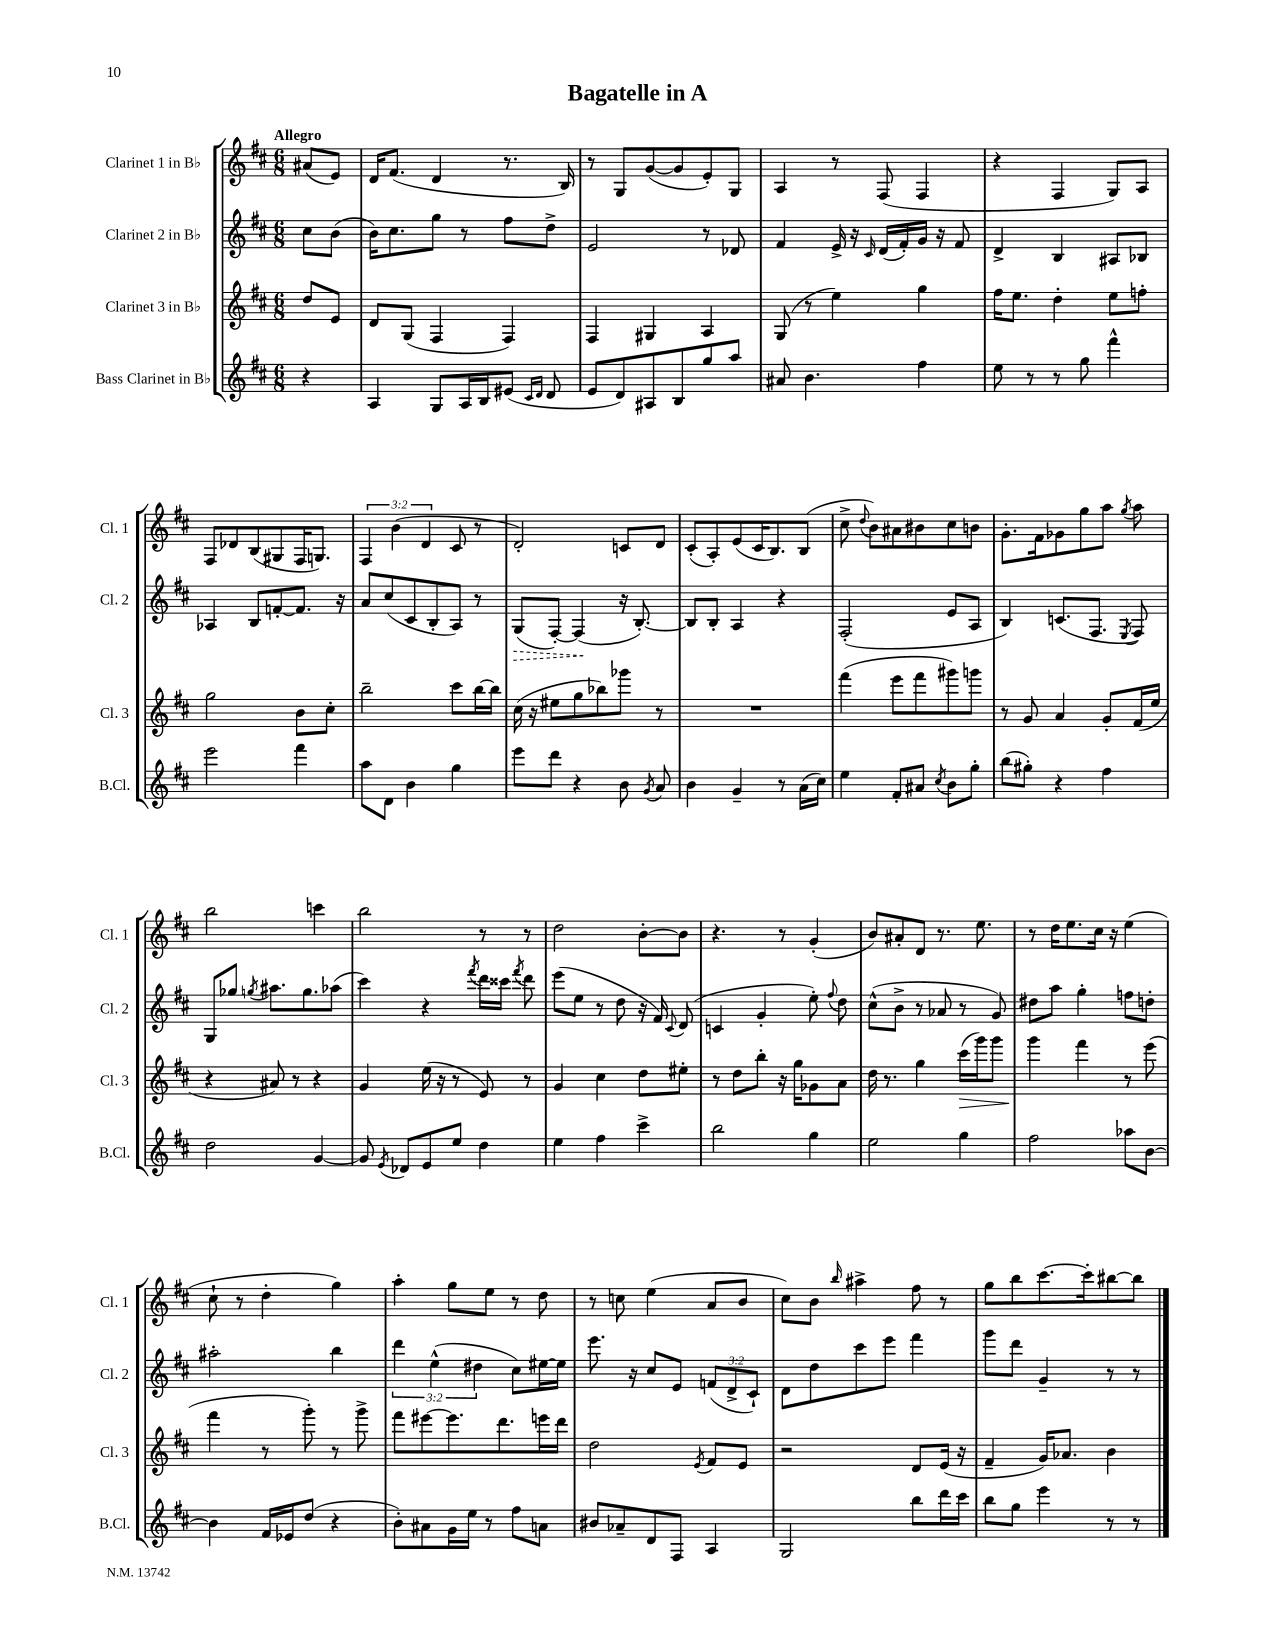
\header { title = "Bagatelle in A" }
<<
\new StaffGroup <<
\new Staff = "s0" \with { instrumentName = "Clarinet 1 in Bb" shortInstrumentName = "Cl. 1" } {
    \clef treble \key d \major \numericTimeSignature \time 6/8 \override Staff.TupletNumber.text = #tuplet-number::calc-fraction-text \partial 4 \tempo "Allegro"
    \autoBeamOff ais'8[( e'8]) |
    d'16[ fis'8.]( d'4 r8. b16) |
    r8 g8[ g'8~( g'8 e'8-.) g8] |
    a4 r8 fis8( fis4 |
    r4 fis4 g8[) a8] |
    fis8[ des'8 b8( gis8 fis16 g8.]) |
    \tuplet 3/2 { fis4 b'4( d'4 } cis'8 r8 |
    d'2-.) c'8[ d'8] |
    cis'8[-.( a8-.) e'8( cis'16 b8.) b8]( |
    cis''8-> \appoggiatura { d''8 } b'8[) ais'8 bis'8 cis''8 b'8] |
    g'8.[-. fis'16 ges'8 g''8 a''8] \acciaccatura { g''8 } a''8 |
    b''2 c'''4 |
    b''2 r8 r8 |
    d''2 b'8[~-. b'8] |
    r4. r8 g'4-.( |
    b'8[) ais'8-. d'8] r8. e''8. |
    r8 d''16[ e''8. cis''16] r16 e''4( |
    cis''8-! r8 d''4-. g''4) |
    a''4-. g''8[ e''8] r8 d''8 |
    r8 c''8 e''4( a'8[ b'8] |
    cis''8[) b'8] \grace { b''16 } ais''4-> fis''8 r8 |
    g''8[ b''8 cis'''8.~ cis'''16-. bis''8~ bis''8] \bar "|." |
}
\new Staff = "s1" \with { instrumentName = "Clarinet 2 in Bb" shortInstrumentName = "Cl. 2" } {
    \clef treble \key d \major \numericTimeSignature \time 6/8 \override Staff.TupletNumber.text = #tuplet-number::calc-fraction-text \partial 4
    \autoBeamOff cis''8[ b'8]( |
    b'16[) cis''8. g''8] r8 fis''8[ d''8]-> |
    e'2 r8 des'8 |
    fis'4 e'16-> r16 \grace { cis'16 } d'16[( fis'16-.) g'16] r16 fis'8 |
    d'4-> b4 ais8[ bes8] |
    aes4 b8[ f'8~-. f'8.] r16 |
    a'8[ cis''8( cis'8 b8-. a8]) r8 |
    \once \override Hairpin.style = #'dashed-line g8[\>( fis8]~-.) fis4\!( r16 b8.~-.) |
    b8[ b8]-. a4 r4 |
    fis2-.( e'8[ a8] |
    b4) c'8.[( fis8.] \acciaccatura { e8 } fis8) |
    g8[ ges''8] \acciaccatura { g''8 } ais''8.[ g''8. aes''8]( |
    cis'''4) r4 \acciaccatura { fis'''8 } d'''16[ cisis'''16] \acciaccatura { fis'''8 } d'''8 |
    e'''8[( e''8] r8 d''8 r16 fis'16) \appoggiatura { cis'8 } d'8( |
    c'4 g'4-. e''8-.) \appoggiatura { fis''8 } d''8 |
    cis''8[-^( b'8]-> r8 aes'8 r8 g'8) |
    dis''8[ a''8] g''4-. f''8[ d''8]-. |
    ais''2-. b''4 |
    \tuplet 3/2 { d'''4 e''4-^( dis''4 } cis''8[) eis''16~ eis''16] |
    e'''8. r16 cis''8[ e'8] \tuplet 3/2 { f'8[( d'8-> cis'8]-!) } |
    d'8[ d''8 cis'''8 e'''8] fis'''4 |
    g'''8[ d'''8] g'4-- r8 r8 \bar "|." |
}
\new Staff = "s2" \with { instrumentName = "Clarinet 3 in Bb" shortInstrumentName = "Cl. 3" } {
    \clef treble \key d \major \numericTimeSignature \time 6/8 \partial 4
    \autoBeamOff d''8[ e'8] |
    d'8[ g8]( fis4 fis4) |
    fis4 gis4 a4 |
    g8( r8 e''4) g''4 |
    fis''16[ e''8.] d''4-. e''8[ f''8]-. |
    g''2 b'8[ cis''8]-. |
    b''2-- cis'''8[ b''16~ b''16] |
    cis''16( r16 eis''8[ g''8 bes''8) ges'''8] r8 |
    R2. |
    fis'''4( e'''8[ fis'''8 gis'''8) g'''8] |
    r8 g'8 a'4 g'8[-. fis'16( e''16] |
    r4 ais'8) r8 r4 |
    g'4 e''16( r16 r8 e'8) r8 |
    g'4 cis''4 d''8[ eis''8]-. |
    r8 d''8[ b''8]-. r16 g''16[ ges'8 a'8] |
    d''16 r8. g''4 cis'''16[\>( g'''16) g'''8] |
    g'''4\! fis'''4 r8 e'''8( |
    fis'''4 r8 g'''8-.) r8 g'''8-> |
    fis'''8[ eis'''8~ eis'''8. d'''8. e'''16 d'''16] |
    d''2 \acciaccatura { e'8 } fis'8[ e'8] |
    r2 d'8[ e'16]( r16 |
    fis'4-- g'16[) aes'8.] b'4 \bar "|." |
}
\new Staff = "s3" \with { instrumentName = "Bass Clarinet in Bb" shortInstrumentName = "B.Cl." } {
    \clef treble \key d \major \numericTimeSignature \time 6/8 \partial 4
    \autoBeamOff r4 |
    a4 g8[ a16 b16 eis'8]( \grace { cis'16[ d'16] } d'8 |
    e'8[ d'8) ais8 b8 g''8 a''8] |
    ais'8 b'4. fis''4 |
    e''8 r8 r8 g''8 fis'''4-^ |
    e'''2 fis'''4 |
    a''8[ d'8] b'4 g''4 |
    e'''8[ d'''8] r4 b'8 \acciaccatura { g'8 } a'8 |
    b'4 g'4-- r8 a'16[( cis''16]) |
    e''4 fis'8[-. ais'8] \acciaccatura { cis''8 } b'8[ g''8]-. |
    b''8[( gis''8]-.) r4 fis''4 |
    d''2 g'4~ |
    g'8 \acciaccatura { e'8 } des'8[ e'8 e''8] d''4 |
    e''4 fis''4 cis'''4-> |
    b''2 g''4 |
    e''2 g''4 |
    fis''2 aes''8[ b'8]~ |
    b'4 fis'16[ ees'16 d''8]( r4 |
    b'8[-.) ais'8 g'16 e''16] r8 fis''8[ a'8] |
    bis'8[ aes'8-- d'8 fis8] a4 |
    g2 b''8[ d'''16 cis'''16] |
    b''8[ g''8] e'''4 r8 r8 \bar "|." |
}
>>
>>
\layout { \context { \Score \remove "Bar_number_engraver" } }
